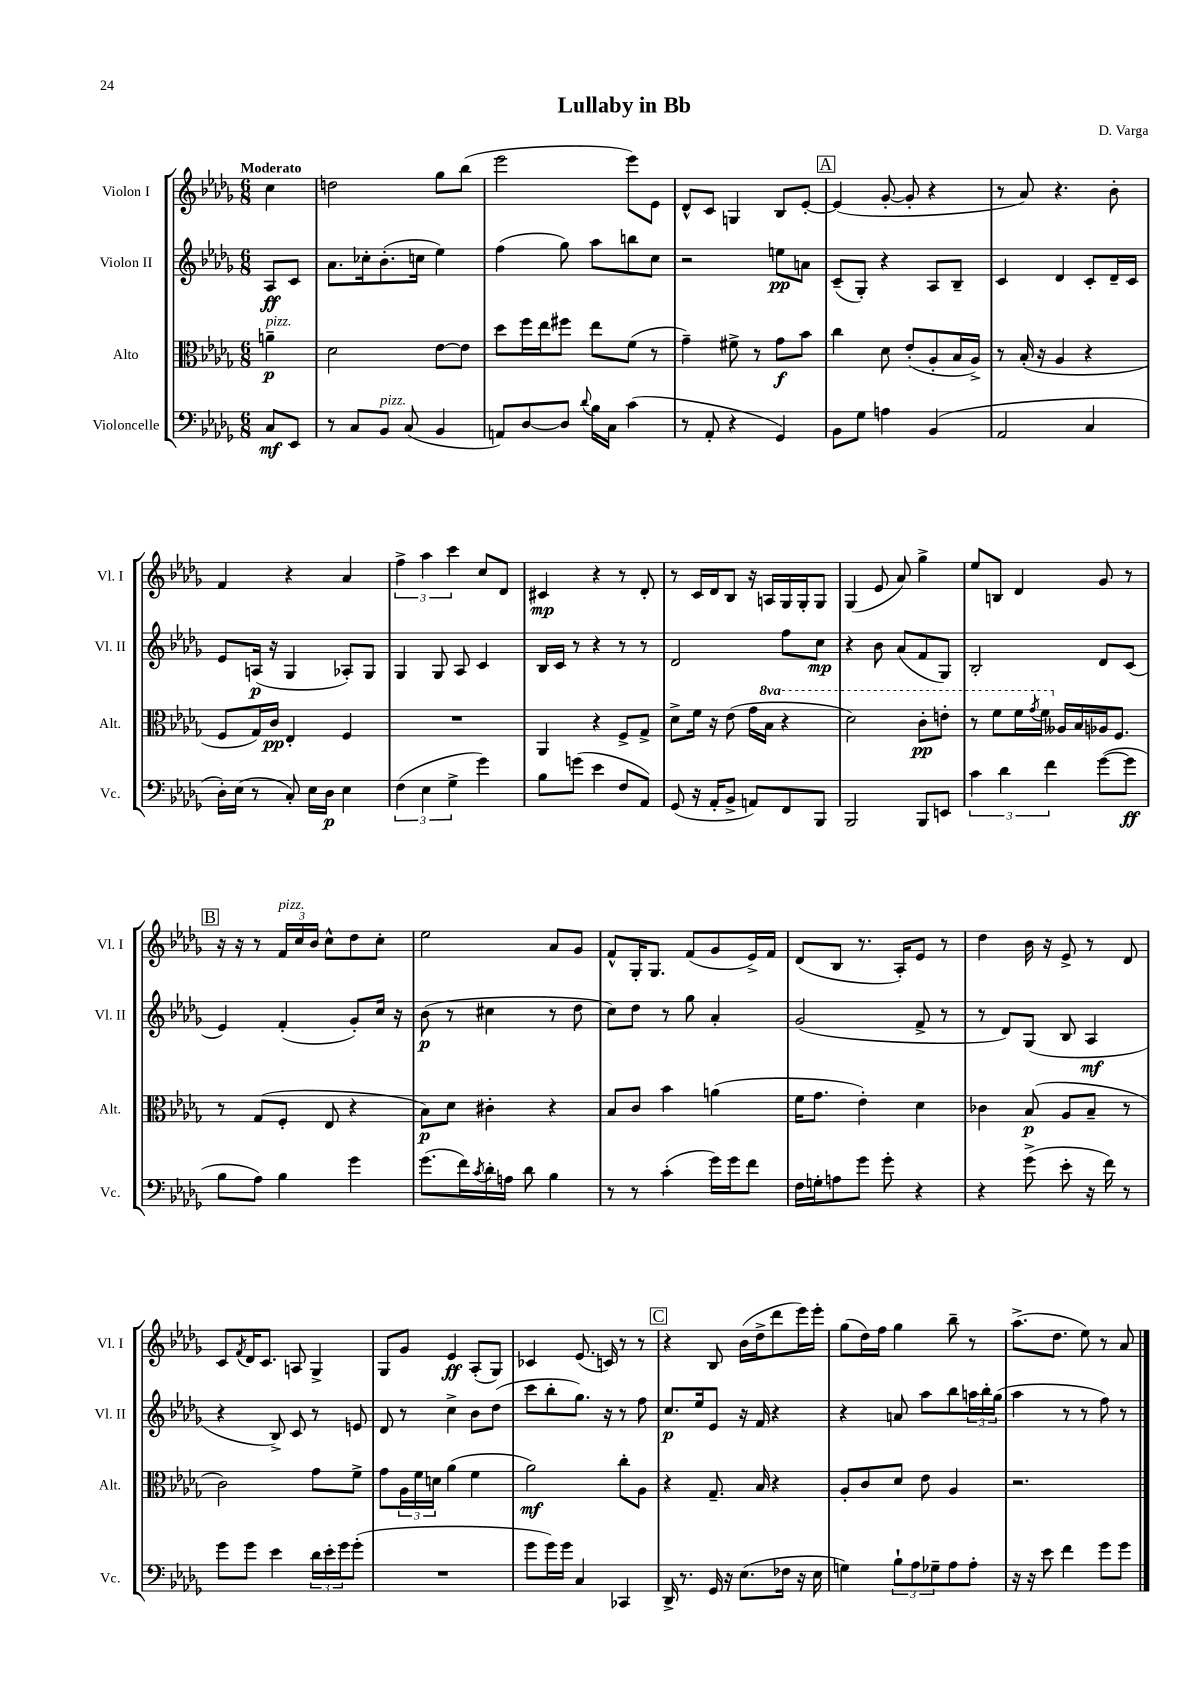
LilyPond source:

\header { title = "Lullaby in Bb" composer = "D. Varga" }
<<
\new StaffGroup <<
\new Staff = "s0" \with { instrumentName = "Violon I" shortInstrumentName = "Vl. I" } {
    \clef treble \key des \major \numericTimeSignature \time 6/8 \partial 4 \tempo "Moderato"
    c''4 |
    d''2 ges''8 bes''8( |
    ees'''2 ees'''8) ees'8 |
    des'8-^ c'8 g4 bes8 ees'8~-. |
    \mark \markup { \box "A" } ees'4( ges'8~-. ges'8-. r4 |
    r8 aes'8) r4. bes'8-. |
    f'4 r4 aes'4 |
    \tuplet 3/2 { f''4-> aes''4 c'''4 } c''8 des'8 |
    cis'4\mp r4 r8 des'8-. |
    r8 c'16 des'16 bes8 r16 a16 ges16 ges16-. ges8 |
    ges4( ees'8 aes'8) ges''4-> |
    ees''8 b8 des'4 ges'8 r8 |
    \mark \markup { \box "B" } r16 r16 r8 \tuplet 3/2 { f'16^\markup { \italic "pizz." } c''16 bes'16 } c''8-^ des''8 c''8-. |
    ees''2 aes'8 ges'8 |
    f'8-^ ges16-. ges8. f'8( ges'8 ees'16->) f'16 |
    des'8( bes8 r8. aes16-.) ees'8 r8 |
    des''4 bes'16 r16 ees'8-> r8 des'8 |
    c'8 \acciaccatura { f'8 } des'16 c'8. a8 ges4-> |
    ges8 ges'8 ees'4\ff aes8-.( ges8) |
    ces'4 ees'8.( c'16) r8 r8 |
    \mark \markup { \box "C" } r4 bes8 bes'16( des''16-> des'''8 ees'''16) ees'''16-. |
    ges''8( des''16) f''16 ges''4 bes''8-- r8 |
    aes''8.->( des''8. ees''8) r8 aes'8 \bar "|." |
}
\new Staff = "s1" \with { instrumentName = "Violon II" shortInstrumentName = "Vl. II" } {
    \clef treble \key des \major \numericTimeSignature \time 6/8 \partial 4
    aes8\ff c'8 |
    aes'8. ces''16-. bes'8.-.( c''16 ees''4) |
    f''4( ges''8) aes''8 b''8 c''8 |
    r2 e''8\pp a'8 |
    \mark \markup { \box "A" } c'8--( ges8-.) r4 aes8 bes8-- |
    c'4 des'4 c'8-. des'16-- c'16 |
    ees'8 a16\p( r16 ges4 aes8-.) ges8 |
    ges4 ges8 aes8 c'4 |
    bes16 c'16 r8 r4 r8 r8 |
    des'2 f''8 c''8\mp |
    r4 bes'8 aes'8( f'8 ges8) |
    bes2-. des'8 c'8( |
    \mark \markup { \box "B" } ees'4) f'4-.( ges'8-.) c''16 r16 |
    bes'8\p( r8 cis''4 r8 des''8 |
    c''8) des''8 r8 ges''8 aes'4-. |
    ges'2( f'8-> r8 |
    r8 des'8) ges8( bes8 aes4\mf |
    r4 bes8->) c'8 r8 e'8 |
    des'8 r8 c''4-> bes'8 des''8( |
    c'''8 bes''8-. ges''8.) r16 r8 f''8 |
    \mark \markup { \box "C" } c''8.\p ees''16 ees'8 r16 f'16 r4 |
    r4 a'8 aes''8 bes''8 \tuplet 3/2 { a''16 bes''16-. ges''16( } |
    aes''4 r8 r8 f''8) r8 \bar "|." |
}
\new Staff = "s2" \with { instrumentName = "Alto" shortInstrumentName = "Alt." } {
    \clef alto \key des \major \numericTimeSignature \time 6/8 \set Staff.ottavationMarkups = #ottavation-simple-ordinals \partial 4
    a'4--\p^\markup { \italic "pizz." } |
    des'2 ees'8~ ees'8 |
    des''8 f''16 ees''16 fis''8 ees''8 f'8( r8 |
    ges'4--) fis'8-> r8 ges'8\f bes'8 |
    \mark \markup { \box "A" } c''4 des'8 ees'8-.( aes8-. bes16 aes16->) |
    r8 bes16-.( r16 aes4 r4 |
    f8 ges16) c'16\pp ees4-. f4 |
    R2. |
    aes,4 r4 f8-> ges8-> |
    des'8-> f'16 r16 ees'8( ges'16 \ottava #1 bes'16 r4 |
    des''2) c''8-.\pp e''8-. |
    r8 f''8 f''16 \acciaccatura { ges''8 } f''16 \ottava #0 aeses16 bes16 aes16 f8. |
    \mark \markup { \box "B" } r8 ges8( f8-. ees8 r4 |
    bes8\p) des'8 cis'4-. r4 |
    bes8 c'8 bes'4 a'4( |
    f'16 ges'8. ees'4-.) des'4 |
    ces'4 bes8\p( aes8 bes8-- r8 |
    c'2) ges'8 f'8-> |
    ges'8 \tuplet 3/2 { aes16 f'16 d'16 } aes'4( f'4 |
    aes'2\mf) c''8-. aes8 |
    \mark \markup { \box "C" } r4 ges8.-- bes16 r4 |
    aes8-. c'8 des'8 ees'8 aes4 |
    r2. \bar "|." |
}
\new Staff = "s3" \with { instrumentName = "Violoncelle" shortInstrumentName = "Vc." } {
    \clef bass \key des \major \numericTimeSignature \time 6/8 \partial 4
    c8\mf ees,8 |
    r8 c8 bes,8^\markup { \italic "pizz." } c8( bes,4 |
    a,8) des8~ des8 \appoggiatura { des'8 } bes16 c16 c'4( |
    r8 aes,8-. r4 ges,4) |
    \mark \markup { \box "A" } bes,8 ges8 a4 bes,4( |
    aes,2 c4 |
    des16-.) ees16( r8 c8-.) ees16 des16\p ees4 |
    \tuplet 3/2 { f4( ees4 ges4-> } ges'4) |
    bes8 g'8( ees'4 f8 aes,8) |
    ges,8( r16 aes,16-. bes,8-> a,8) f,8 bes,,8 |
    bes,,2 bes,,8 e,8 |
    \tuplet 3/2 { c'4 des'4 f'4 } ges'8~( ges'8\ff |
    \mark \markup { \box "B" } bes8 aes8) bes4 ges'4 |
    ges'8.( f'16) \acciaccatura { c'8 } des'16-. a16 des'8 bes4 |
    r8 r8 c'4-.( ges'16) ges'16 f'8 |
    f16 g16-. a8 ges'8 ges'8-. r4 |
    r4 ges'8->( ees'8-. r16 f'16) r8 |
    ges'8 ges'8 ees'4 \tuplet 3/2 { des'16 ees'16-. ges'16 } ges'8-.( |
    R2. |
    ges'8 ges'16) ges'16 c4 ces,4 |
    \mark \markup { \box "C" } des,16-> r8. ges,16 r16 ees8.( fes16 r16 ees16 |
    g4) \tuplet 3/2 { bes8-! aes8 ges8-- } aes8 aes8-. |
    r16 r16 ees'8 f'4 ges'8 ges'8 \bar "|." |
}
>>
>>
\layout { \context { \Score \remove "Bar_number_engraver" } }
